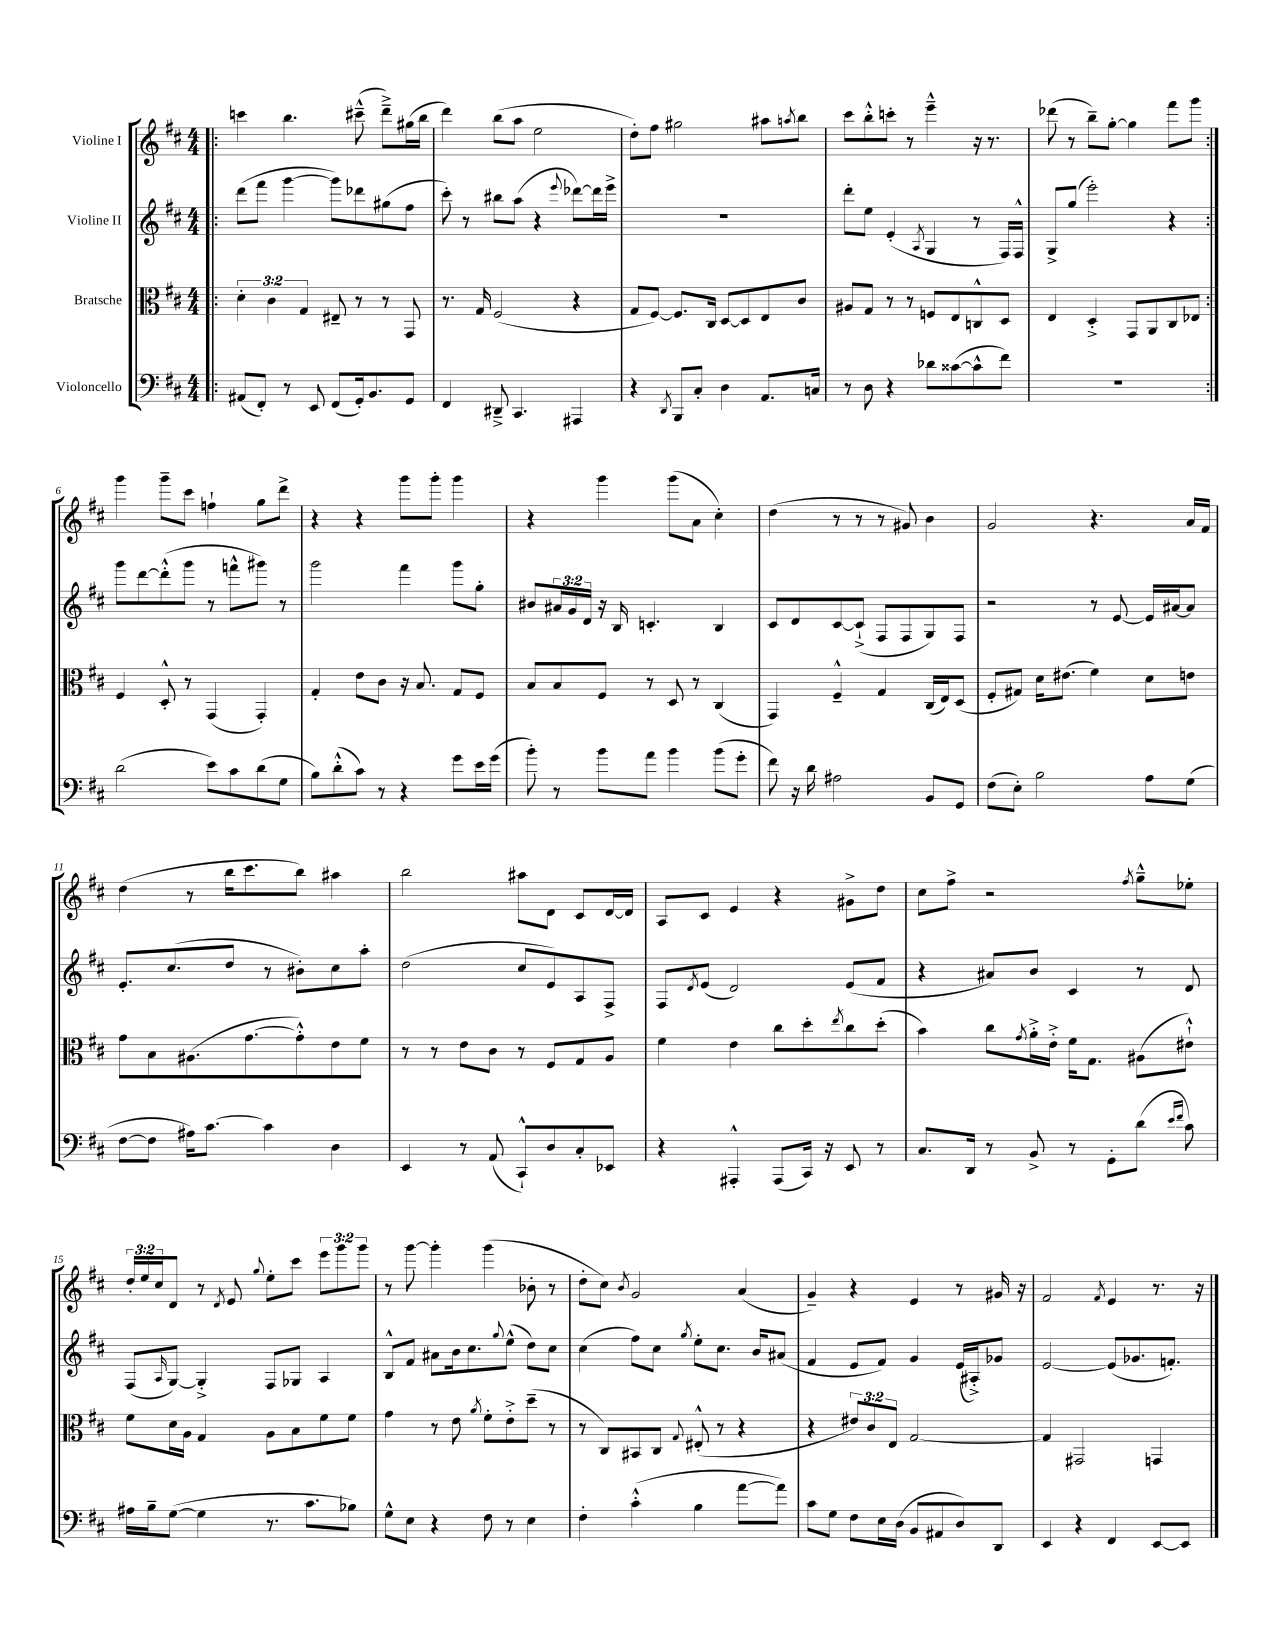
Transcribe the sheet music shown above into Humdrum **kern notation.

**kern	**kern	**kern	**kern
*staff4	*staff3	*staff2	*staff1
*clefF4	*clefC3	*clefG2	*clefG2
*k[f#c#]	*k[f#c#]	*k[f#c#]	*k[f#c#]
*M4/4	*M4/4	*M4/4	*M4/4
=!|:	=!|:	=!|:	=!|:
(8AA#/L	6d'\	(8ddd\L	4ccc\
8FF#'/J)	.	8fff#\J	.
.	6c#\	.	.
8r	.	[4ggg\	4.bb\
.	6G/	.	.
8EE/	.	.	.
(8FF#/L	8E#~/	8ggg\]L)	.
16GG'/k)	8r	8ddd-\	(8ccc#~^^\
8.BB/	.	.	.
.	8r	(8gg#\	8ddd~^\L)
8GG/J	8GG/	8ff#\J	(16gg#\L
.	.	.	16bb\JJ
=	=	=	=
4FF#/	8.r	8ccc#'\)	4ddd\)
.	.	8r	.
.	16G/	.	.
8DD#~^/	(2F#/	8bb#\L	(8bb\L
4.CC#/	.	(8aa\J	8aa\J
.	.	4r	2ee\
.	.	8qqeee/	.
4AAA#/	4r	[8ddd-\L)	.
.	.	16ddd-\]L	.
.	.	16eee^\JJ	.
=	=	=	=
4r	8G/L	1r	8dd'\L)
.	[8F#/J)	.	8ff#\J
8qDD/	.	.	.
8BBB/L	8.F#/]L	.	2gg#\
8C#'/J	.	.	.
.	16C#/Jk	.	.
4D\	[8D/L	.	.
.	8D/]	.	.
8.AA/L	8E/	.	8aa#\L
.	.	.	8qaa/
.	8c#/J	.	8bb\J
16C/Jk	.	.	.
=	=	=	=
8r	8A#/L	8ddd'\L	8ccc#\L
8D\	8G/J	8ee\J	8bb'^^\
4r	8r	(4e'/	8ccc'\J
.	8r	.	8r
.	.	8qA/	.
8d-\L	8F/L	4G/	4eee~^^\
([8c##\	8E/	.	.
8c##^^\]	8C^^/	8r	16r
.	.	.	8.r
8f#\J)	8D/J	16F#/LL)	.
.	.	16F#^^/JJ	.
=	=	=	=
1r	4E/	8G^/L	(8ddd-\
.	.	(8gg/J	8r
.	4D'^/	2eee'\)	8bb~\L)
.	.	.	[8gg'\J
.	8GG/L	.	4gg\]
.	8AA/	.	.
.	8C#/	4r	8fff#\L
.	8E-/J	.	8ggg\J
=:|!	=:|!	=:|!	=:|!
(2d\	4F#/	8ggg\L	4ggg\
.	.	[8ddd\	.
.	8D'^^/	(8ddd'^^\]	8ggg~\L
.	8r	8ggg\J	8ccc#\J
8e\L)	(4GG/	8r	4ff`\
8c#\	.	8fff^^\L	.
(8d\	4GG'/)	8ggg#\J)	8gg\L
8G\J	.	8r	8ddd^\J
=	=	=	=
8B\L)	4G'/	2ggg\	4r
(8d'^^\	.	.	.
8c#\J)	8e\L	.	4r
8r	8c#\J	.	.
4r	16r	4fff#\	8ggg\L
.	8.B/	.	.
.	.	.	8ggg'\J
8g\L	8G/L	8ggg\L	4ggg\
16e\L	8F#/J	8gg'\J	.
(16g\JJ	.	.	.
=	=	=	=
8b'\)	8B/L	8b#/L	4r
8r	8B/	24a#/L	.
.	.	24g/	.
.	.	24d/JJ	.
8b\L	8F#/J	16r	4ggg\
.	.	16B/	.
8a\J	8r	4.c'/	.
4b\	8D/	.	(8ggg\L
.	8r	.	8a\J
(8b\L	(4C#/	4B/	4cc#'\)
8g'\J	.	.	.
=	=	=	=
8f#\)	4GG/)	8c#/L	(4dd\
16r	.	8d/	.
16d\	.	.	.
2A#\	4F#~^^/	[8c#/	8r
.	.	(8c#`^/]J	8r
.	4G/	8F#/L	8r
.	.	8F#/	8g#/)
8BB/L	(16C#/LL	8G/)	4b\
.	16E/J)	.	.
8GG/J	(8D/J	8F#/J	.
=	=	=	=
(8F#\L	8F#'/L	2r	2g/
8E'\J)	8G#/J)	.	.
2B\	16d\LK	.	.
.	(8.e#\J	.	.
.	4f#\)	8r	4.r
.	.	[8e/	.
8A\L	8d\L	16e/]LL	.
.	.	[16a#/J	.
(8G\J	8e\J	8a#/]J	16a/LL
.	.	.	16f#/JJ
=	=	=	=
[8F#\L	8g\L	8.e'/L	(4dd\
8F#\]J	8B\	.	.
.	.	(8.cc#/	.
16A#\LK)	(8.A#\	.	8r
[8.c#\J	.	.	.
.	.	8dd/J	16bb\LK
.	[8.g\	.	8.ccc#\
4c#\]	.	8r	.
.	8g'^^\])	8b#'\L)	8bb\J)
4D\	8e\	8cc#\	4aa#\
.	8f#\J	8aa'\J	.
=	=	=	=
4EE/	8r	(2dd\	2bb\
.	8r	.	.
8r	8e\L	.	.
(8AA/	8c#\J	.	.
8CC#`^^/L)	8r	8cc#/L	8aa#\L
8D/	8F#/L	8e/)	8d\J
8C#'/	8G/	8A/	8c#/L
8EE-/J	8A/J	8F#^/J	[16d/L
.	.	.	16d/]JJ
=	=	=	=
4r	4f#\	8F#/L	8A/L
.	.	8qd/	.
.	.	(8e/J	8c#/J
4AAA#'^^/	4e\	2d/)	4e/
(8AAA#/L	8cc#\L	.	4r
16CC#/Jk)	8dd'\	.	.
16r	.	.	.
.	8qee/	.	.
8EE/	8cc#\	(8e/L	8g#^\L
8r	(8dd'\J	8f#/J	8dd\J
=	=	=	=
8.C#/L	4b\)	4r	8cc#\L
.	.	.	8ff#^\J
16DD/Jk	.	.	.
8r	8cc#\L	8a#/L)	2r
.	8qg/	.	.
8BB^/	16a'^\L	8b/J	.
.	16e'^\JJ	.	.
8r	16f#\LK	4c#/	.
.	8.G\J	.	.
8GG'\L	.	.	.
.	.	.	8qff#/
(8d\J	(8A#\L	8r	8gg~^^\L
16qqe/LL	.	.	.
16qqf#/JJ	.	.	.
8c#\)	8e#`^^\J)	8d/	8ee-'\J
=	=	=	=
16A#\LL	8f#\L	(8F#/L	24dd'/LL
.	.	.	24ee/
16B~\J	.	.	.
.	.	.	24cc#/J
.	.	16qqA/	.
([8G\J	16d\L	[8G/J)	8d/J
.	16A\JJ	.	.
4G\]	4G/	4G'^/]	8r
.	.	.	8qd/
.	.	.	8e/
.	.	.	8qqgg/
8.r	8A\L	8F#/L	8ee'\L
.	8B\	8G-/J	8ccc#\J
8.c#\L	.	.	.
.	8f#\	4A/	12eee\L
.	.	.	12ggg\
8B-\J)	8f#\J	.	.
.	.	.	12ggg\J
=	=	=	=
8G^^\L	4g\	8B^^/L	8r
8E\J	.	8f#/J	[8ggg\
4r	8r	8a#\L	4ggg'\]
.	8e\	16b\k	.
.	.	8.cc#\	.
.	8qa/	.	.
8F#\	8f#'\L	.	(4ggg\
.	.	8qqgg/	.
8r	8e'^\	(8ee^^\J	.
4E\	(8dd~\J	8dd\L)	8b-'\
.	8r	8cc#\J	8r
=	=	=	=
4F#'\	8r	(4cc#\	8dd'\L
.	8C#/L)	.	8cc#\J)
.	.	.	8qb/
(4c#'^^\	8BB#/	8ff#\L)	2g/
.	8C#/J	8cc#\J	.
.	8qqG/	8qgg/	.
4B\	(8E#'^^/	8ee'\L	.
.	8r	8.cc#\J	.
[8a\L	4r	.	(4a/
.	.	16b/LK	.
8a\]J)	.	(8a#/J	.
=	=	=	=
8c#\L	4r	4f#/	4g~/)
8G\J	.	.	.
8F#\L	12e#/L)	8e/L	4r
.	12c#/	.	.
16E\L	.	8f#/J)	.
.	12E/J	.	.
(16D\JJ	.	.	.
8BB/L	[2G/	4g/	4e/
8AA#/	.	.	.
8D/)	.	(16e/LL	8r
.	.	16A#'^/J)	.
8DD/J	.	8g-/J	16g#/
.	.	.	16r
=	=	=	=
4EE/	4G/]	[2e/	2f#/
4r	2GG#/	.	.
.	.	.	8qf#/
4FF#/	.	(8e/]L	4e/
.	.	8.g-/	.
[8EE/L	4GG/	.	8.r
.	.	8.f'/J)	.
8EE/]J	.	.	.
.	.	.	16r
==	==	==	==
*-	*-	*-	*-
